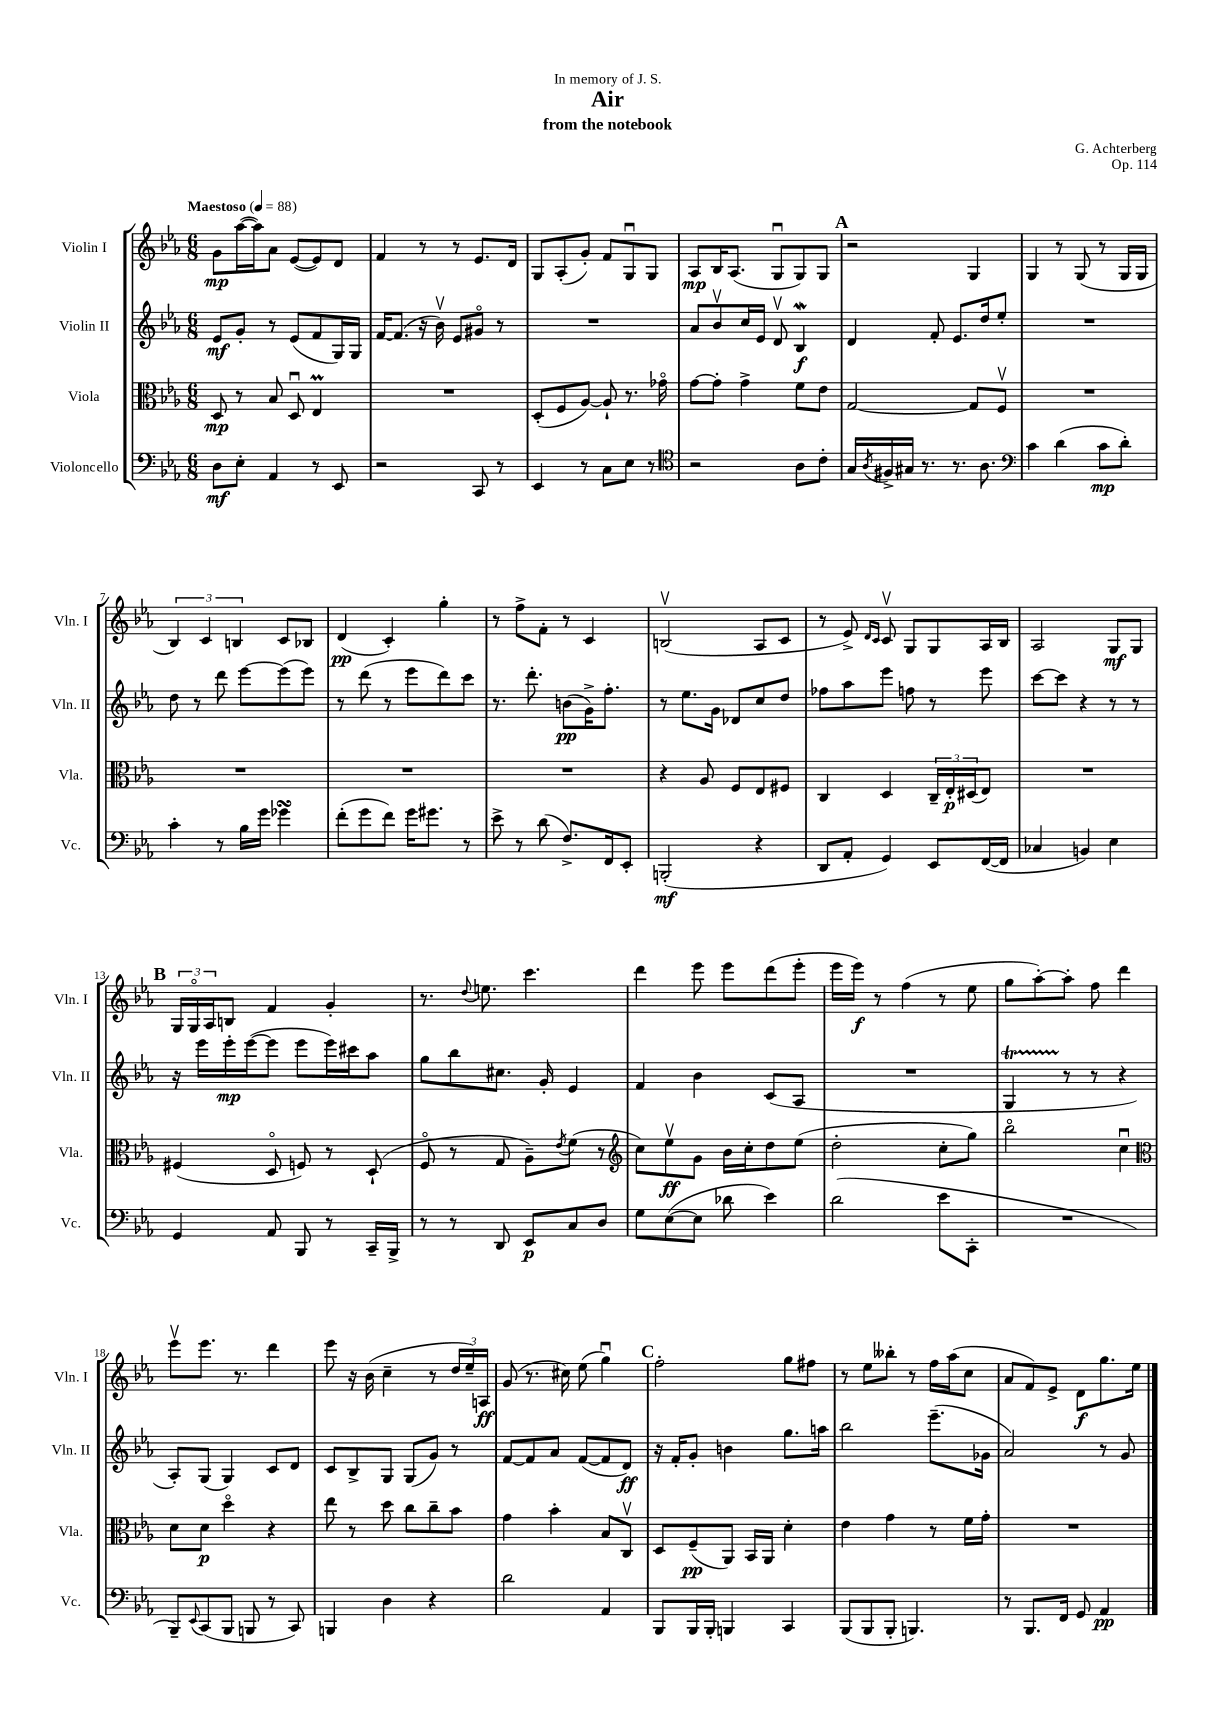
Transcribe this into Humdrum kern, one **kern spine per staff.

**kern	**dynam	**kern	**dynam	**kern	**dynam	**kern	**dynam
*part4	*part4	*part3	*part3	*part2	*part2	*part1	*part1
*staff4	*staff4	*staff3	*staff3	*staff2	*staff2	*staff1	*staff1
*I"Violoncello	*	*I"Viola	*	*I"Violin II	*	*I"Violin I	*
*I'Vc.	*	*I'Vla.	*	*I'Vln. II	*	*I'Vln. I	*
*clefF4	*	*clefC3	*	*clefG2	*	*clefG2	*
*k[b-e-a-]	*	*k[b-e-a-]	*	*k[b-e-a-]	*	*k[b-e-a-]	*
*M6/8	*	*M6/8	*	*M6/8	*	*M6/8	*
*MM88	*	*MM88	*	*MM88	*	*MM88	*
=1	=1	=1	=1	=1	=1	=1	=1
!	!	!	!	!	!	!LO:TX:a:B:t=Maestoso	!
8D\L	mf	8D/	mp	8e-/L	mf	8g\L	mp
8E-'\J	.	8r	.	8g'/J	.	([16aa-\L	.
.	.	.	.	.	.	16aa-\J])	.
4AA-/	.	8B-/	.	8r	.	8a-\J	.
.	.	8Du/	.	(8e-/L	.	([8e-/L	.
8r	.	4E-M/	.	8f/	.	8e-/])	.
8EE-/	.	.	.	16G/L)	.	8d/J	.
.	.	.	.	16G/JJ	.	.	.
=2	=2	=2	=2	=2	=2	=2	=2
2r	.	2.r	.	[16f/KL	.	4f/	.
.	.	.	.	(8.f/J]	.	.	.
.	.	.	.	16r	.	8r	.
.	.	.	.	16b-v\)	.	.	.
.	.	.	.	8e-/L	.	8r	.
8CC/	.	.	.	8g#X/J	.	8.e-/L	.
8r	.	.	.	8r	.	.	.
.	.	.	.	.	.	16d/Jk	.
=3	=3	=3	=3	=3	=3	=3	=3
4EE-/	.	(8D'/L	.	2.r	.	8G/L	.
.	.	8F/	.	.	.	(8A-'/	.
8r	.	[8A-/J)	.	.	.	8g'/J)	.
8C\L	.	8A-`/]	.	.	.	8f/L	.
8E-\J	.	8.r	.	.	.	8Gu/	.
8r	.	.	.	.	.	8G/J	.
.	.	16g-X\	.	.	.	.	.
=4	=4	=4	=4	=4	=4	=4	=4
*clefC4	*	*	*	*	*	*	*
2r	.	[8g\L	.	8a-/L	.	8A-/L	mp
.	.	8g'\J]	.	8b-v/	.	16B-/K	.
.	.	.	.	.	.	(8.A-/J	.
.	.	4g^\	.	16cc/L	.	.	.
.	.	.	.	16e-/JJ	.	.	.
.	.	.	.	8dv/	.	8Gu/L	.
8A-\L	.	8f\L	.	4B-W/	f	8G/)	.
8c'\J	.	8e-\J	.	.	.	8G/J	.
!!LO:REH:place=s1:t=A
=5	=5	=5	=5	=5	=5	=5	=5
16G/LL	.	[2G/	.	4d/	.	2r	.
8qA-/	.	.	.	.	.	.	.
16F#X^/	.	.	.	.	.	.	.
16G#X/JJ	.	.	.	.	.	.	.
8.r	.	.	.	.	.	.	.
.	.	.	.	8f'/	.	.	.
8.r	.	.	.	8.e-/L	.	.	.
.	.	8G/L]	.	.	.	4G/	.
8.A-\	.	.	.	16dd/k	.	.	.
.	.	8Fv/J	.	8ee-'/J	.	.	.
=6	=6	=6	=6	=6	=6	=6	=6
*clefF4	*	*	*	*	*	*	*
4c\	.	2.r	.	2.r	.	4G/	.
(4d\	.	.	.	.	.	8r	.
.	.	.	.	.	.	(8G/	.
8c\L	mp	.	.	.	.	8r	.
8d'\J)	.	.	.	.	.	16G/LL	.
.	.	.	.	.	.	16G/JJ	.
!!LO:LB:g=z
=7	=7	=7	=7	=7	=7	=7	=7
4c'\	.	2.r	.	8dd\	.	6B-/)	.
.	.	.	.	8r	.	.	.
.	.	.	.	.	.	6c/	.
8r	.	.	.	8ddd\	.	.	.
.	.	.	.	.	.	6Bn/	.
16B-\LL	.	.	.	[8eee-\L	.	.	.
16g\JJ	.	.	.	.	.	.	.
4g-XsSSs\	.	.	.	(8eee-\]	.	8c/L	.
.	.	.	.	8eee-\J)	.	8B-X/J	.
=8	=8	=8	=8	=8	=8	=8	=8
(8f'\L	.	2.r	.	8r	.	(4d/	pp
8g\	.	.	.	(8ddd\	.	.	.
8f\J)	.	.	.	8r	.	4c'/)	.
16g\KL	.	.	.	8eee-\L	.	.	.
8.g#X\J	.	.	.	.	.	.	.
.	.	.	.	8ddd\)	.	4gg'\	.
8r	.	.	.	8ccc\J	.	.	.
=9	=9	=9	=9	=9	=9	=9	=9
8e-^\	.	2.r	.	8.r	.	8r	.
8r	.	.	.	.	.	8ff^\L	.
.	.	.	.	8.ddd'\	.	.	.
(8d\	.	.	.	.	.	8f'\J	.
8.F^/L)	.	.	.	(8bn\L	pp	8r	.
.	.	.	.	16g^\K)	.	4c/	.
16FF/k	.	.	.	8.ff'\J	.	.	.
8EE-'/J	.	.	.	.	.	.	.
=10	=10	=10	=10	=10	=10	=10	=10
(2BBBn'/	mf	4r	.	8r	.	(2Bnv/	.
.	.	.	.	8.ee-\L	.	.	.
.	.	8A-/	.	.	.	.	.
.	.	.	.	16g\Jk	.	.	.
.	.	8F/L	.	8d-X/L	.	.	.
4r	.	8E-/	.	8cc/	.	8A-/L	.
.	.	8F#X/J	.	8dd/J	.	8c/J	.
=11	=11	=11	=11	=11	=11	=11	=11
8DD/L	.	4C/	.	8ff-X\L	.	8r	.
8AA-'/J	.	.	.	8aa-\	.	8e-^/)	.
.	.	.	.	.	.	16qqd/LL	.
.	.	.	.	.	.	16qqc/JJ	.
4GG/)	.	4D/	.	8eee-\J	.	8cv/	.
.	.	.	.	8ffn\	.	8G/L	.
8EE-/L	.	24C~/LL	.	8r	.	8G/	.
.	.	24E-'/	p	.	.	.	.
.	.	(24D#X/J	.	.	.	.	.
([16FF/L	.	8E-/J)	.	8eee-\	.	16A-/L	.
16FF/JJ]	.	.	.	.	.	16B-/JJ	.
=12	=12	=12	=12	=12	=12	=12	=12
4C-X/	.	2.r	.	[8ccc\L	.	2A-/	.
.	.	.	.	8ccc\J]	.	.	.
4BBn/)	.	.	.	4r	.	.	.
4E-\	.	.	.	8r	.	8G/L	mf
.	.	.	.	8r	.	8G/J	.
!!LO:LB:g=z
!!LO:REH:place=s1:t=B
=13	=13	=13	=13	=13	=13	=13	=13
4GG/	.	(4F#X/	.	16r	.	24G/LL	.
.	.	.	.	.	.	24G/	.
.	.	.	.	16eee-\LL	.	.	.
.	.	.	.	.	.	24A-/J	.
.	.	.	.	16eee-'\	mp	8Bn/J	.
.	.	.	.	([16eee-\J	.	.	.
8AA-/	.	8D/	.	8eee-\J]	.	4f/	.
8BBB-/	.	8Fn/)	.	8eee-\L	.	.	.
8r	.	8r	.	16eee-\L)	.	4g'/	.
.	.	.	.	16ccc#X\J	.	.	.
16CC~/LL	.	(8D`/	.	8aa-\J	.	.	.
16BBB-^/JJ	.	.	.	.	.	.	.
=14	=14	=14	=14	=14	=14	=14	=14
8r	.	8F/	.	8gg\L	.	8.r	.
8r	.	8r	.	8bb-\	.	.	.
.	.	.	.	.	.	8qqdd/	.
.	.	.	.	.	.	8.een\	.
8DD/	.	8G/	.	8.cc#X\J	.	.	.
8EE-/L	p	8A-~\L)	.	.	.	4.ccc\	.
.	.	.	.	16g'/	.	.	.
.	.	8qe-/	.	.	.	.	.
8C/	.	(8f\J	.	4e-/	.	.	.
8D/J	.	8r	.	.	.	.	.
=15	=15	=15	=15	=15	=15	=15	=15
*	*	*clefG2	*	*	*	*	*
8G\L	.	8cc\L)	.	4f/	.	4ddd\	.
([8E-\	.	8ee-v\	ff	.	.	.	.
8E-\J]	.	8g\J	.	4b-\	.	8eee-\	.
8d-X\	.	16b-\LL	.	.	.	8eee-\L	.
.	.	16cc'\J	.	.	.	.	.
4e-\)	.	8dd\	.	(8c/L	.	(8ddd\	.
.	.	(8ee-\J	.	8A-/J	.	8eee-'\J	.
=16	=16	=16	=16	=16	=16	=16	=16
(2d\	.	2dd'\	.	2.r	.	16eee-\LL	.
.	.	.	.	.	.	16eee-\JJ)	f
.	.	.	.	.	.	8r	.
.	.	.	.	.	.	(4ff\	.
8e-\L	.	8cc'\L	.	.	.	8r	.
8CC'\J	.	8gg\J)	.	.	.	8ee-\	.
=17	=17	=17	=17	=17	=17	=17	=17
2.r	.	2bb-\	.	4Gt/	.	8gg\L	.
.	.	.	.	.	.	[8aa-'\)	.
.	.	.	.	8r	.	8aa-'\J]	.
.	.	.	.	8r	.	8ff\	.
.	.	4ccu\	.	4r	.	4ddd\	.
!!LO:LB:g=z
=18	=18	=18	=18	=18	=18	=18	=18
*	*	*clefC3	*	*	*	*	*
8BBB-~/L)	.	8d\L	.	8A-'/L)	.	8eee-v\L	.
8qqEE-/	.	.	.	.	.	.	.
(8CC/	.	8d\J	p	(8G/J	.	8.eee-\J	.
8BBB-/J	.	4dd\	.	4G/)	.	.	.
.	.	.	.	.	.	8.r	.
8BBBn/	.	.	.	.	.	.	.
8r	.	4r	.	8c/L	.	4ddd\	.
8CC/)	.	.	.	8d/J	.	.	.
=19	=19	=19	=19	=19	=19	=19	=19
4BBBn/	.	8ee-\	.	8c/L	.	8eee-\	.
.	.	8r	.	8B-^/	.	16r	.
.	.	.	.	.	.	(16b-\	.
4D\	.	8dd\	.	8G/J	.	4cc~\	.
.	.	8cc\L	.	(8G/L	.	.	.
4r	.	8cc~\	.	8g/J)	.	8r	.
.	.	8b-\J	.	8r	.	24dd/LL	.
.	.	.	.	.	.	24ee-~/)	.
.	.	.	.	.	.	24An/JJ	ff
=20	=20	=20	=20	=20	=20	=20	=20
2d\	.	4g\	.	[8f/L	.	(8g/	.
.	.	.	.	8f/]	.	8.r	.
.	.	4b-'\	.	8a-/J	.	.	.
.	.	.	.	.	.	16cc#X\)	.
.	.	.	.	([8f/L	.	(8ee-\	.
4AA-/	.	8B-/L	.	8f/]	.	4ggu\)	.
.	.	8Cv/J	.	8d/J)	ff	.	.
!!LO:REH:place=s1:t=C
=21	=21	=21	=21	=21	=21	=21	=21
8BBB-/L	.	8D/L	.	16r	.	2ff'\	.
.	.	.	.	16f'/KL	.	.	.
16BBB-/L	.	(8F~/	pp	8g'/J	.	.	.
16BBB-'/JJ	.	.	.	.	.	.	.
4BBBn/	.	8AA-/J)	.	4bn\	.	.	.
.	.	16BB-/LL	.	.	.	.	.
.	.	16AA-/JJ	.	.	.	.	.
4CC/	.	4d'\	.	8.gg\L	.	8gg\L	.
.	.	.	.	.	.	8ff#X\J	.
.	.	.	.	16aan\Jk	.	.	.
=22	=22	=22	=22	=22	=22	=22	=22
(8BBB-/L	.	4e-\	.	2bb-\	.	8r	.
8BBB-/	.	.	.	.	.	8ee-\L	.
8BBB-'/J	.	4g\	.	.	.	8bb--X'\J	.
4.BBBn/)	.	.	.	.	.	8r	.
.	.	8r	.	(8.eee-~\L	.	16ff\LL	.
.	.	.	.	.	.	(16aa-\J	.
.	.	16f\LL	.	.	.	8cc\J	.
.	.	16g'\JJ	.	16g-X\Jk	.	.	.
=23	=23	=23	=23	=23	=23	=23	=23
8r	.	2.r	.	2a-/)	.	8a-/L	.
8.BBB-/L	.	.	.	.	.	8f/)	.
.	.	.	.	.	.	8e-^/J	.
16FF/Jk	.	.	.	.	.	.	.
8GG/	.	.	.	.	.	8d\L	f
4AA-/	pp	.	.	8r	.	8.gg\	.
.	.	.	.	8g/	.	.	.
.	.	.	.	.	.	16ee-\Jk	.
==	==	==	==	==	==	==	==
*-	*-	*-	*-	*-	*-	*-	*-
